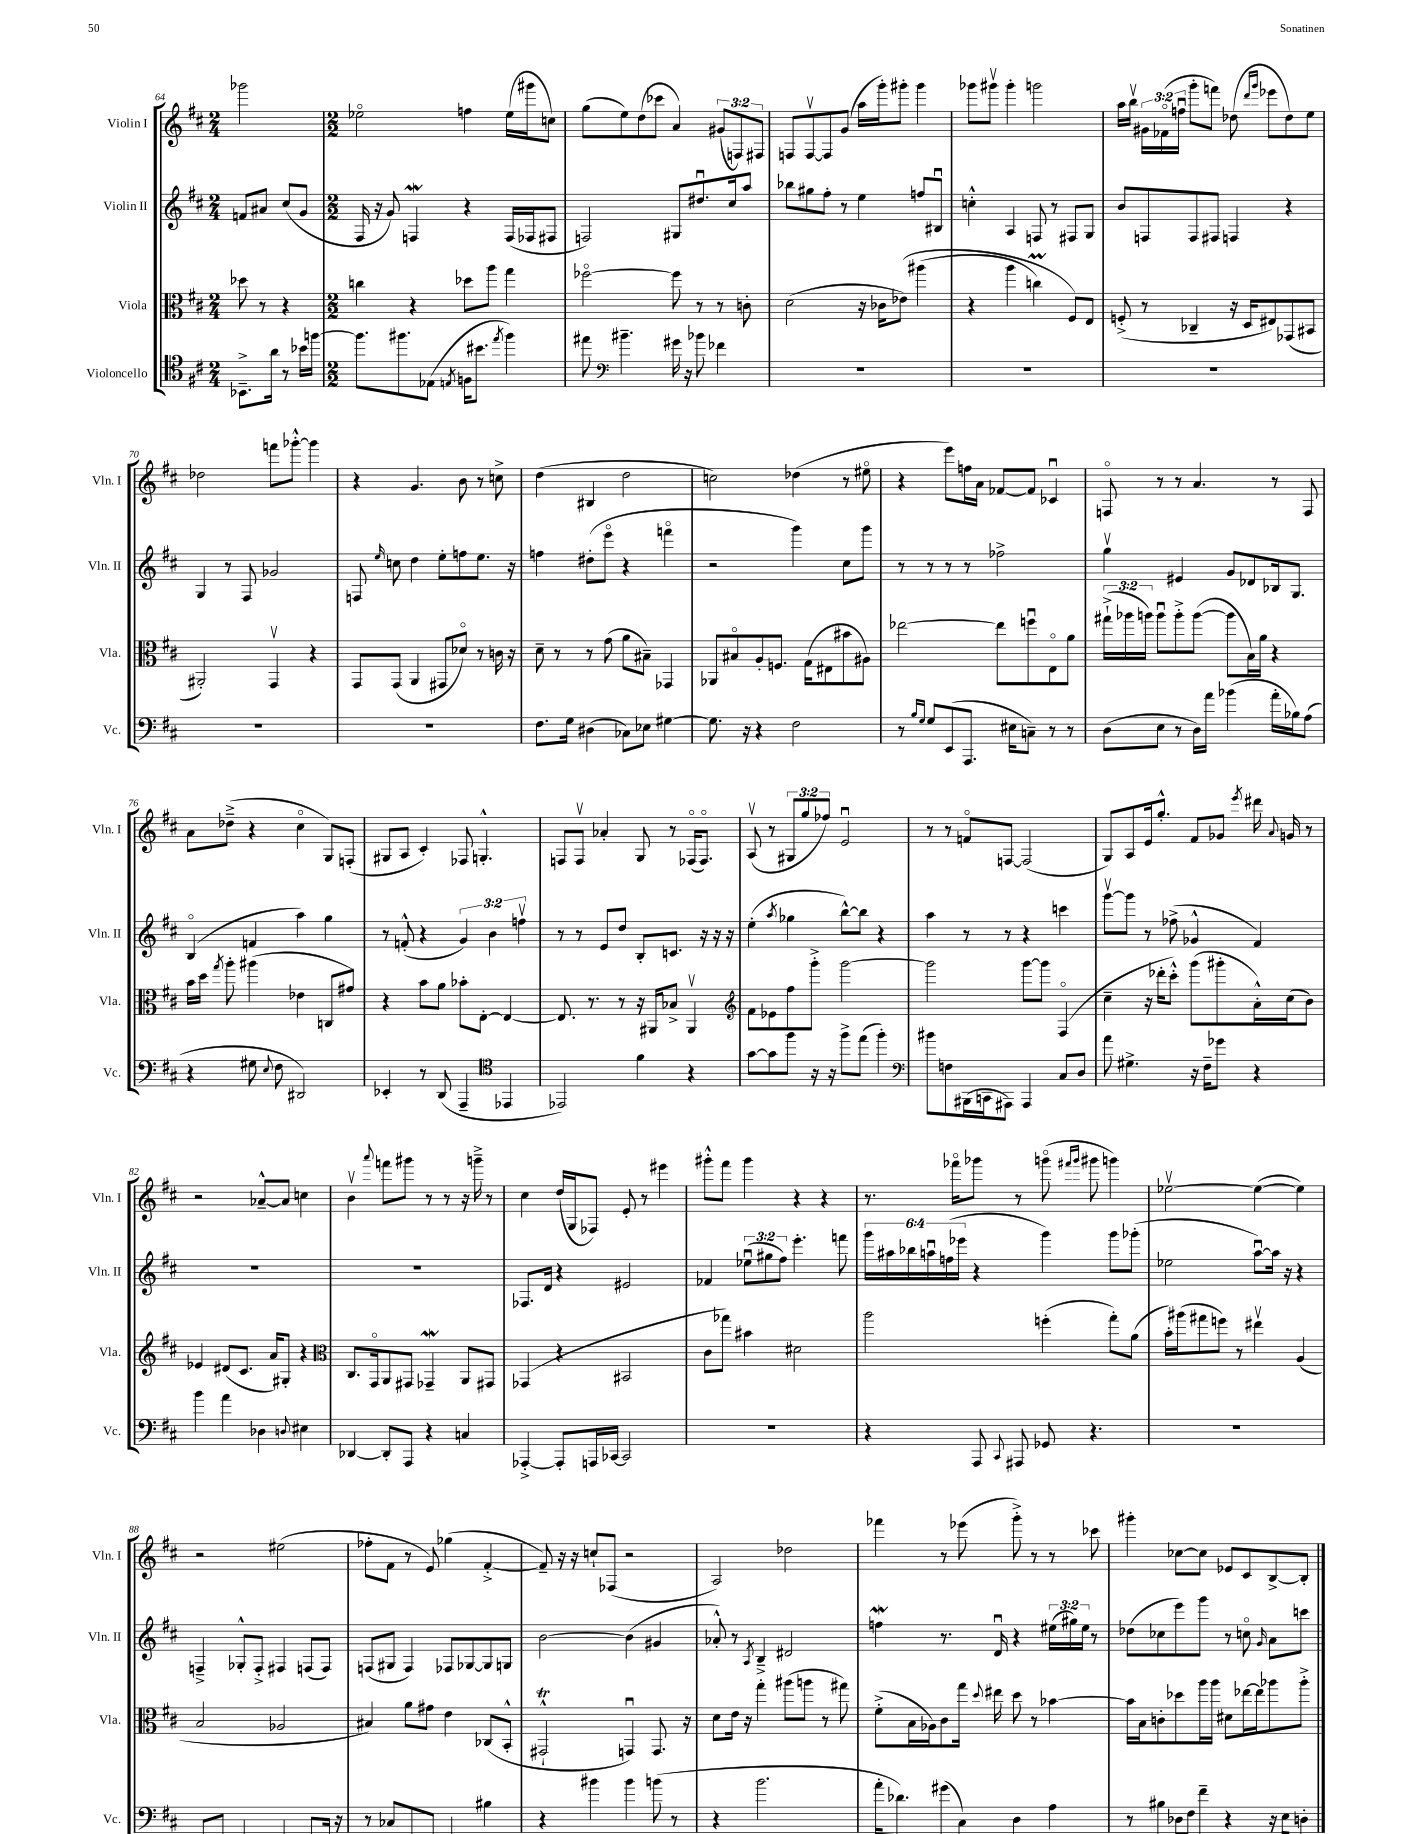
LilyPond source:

<<
\new StaffGroup <<
\new Staff = "s0" \with { instrumentName = "Violin I" shortInstrumentName = "Vln. I" } {
    \clef treble \key d \major \numericTimeSignature \time 2/4 \override Staff.TupletNumber.text = #tuplet-number::calc-fraction-text
    \autoBeamOff ges'''2 |
    \numericTimeSignature \time 2/2 ees''2\flageolet f''4 ees''16[( gis'''16 c''8]) |
    g''8[( e''8) d''8( ces'''8] a'4) \tuplet 3/2 { gis'8[( f8) fis8] } |
    f8[ f8~\upbow f8 g'8]( a''16[ g'''16-.) gis'''8]-. gis'''4 |
    ges'''8[ gis'''8]\upbow gis'''4-. g'''2 |
    a''16[ b''16]\upbow \tuplet 3/2 { gis'16[ fes'16\flageolet( f''16]\downbow } g'''8[-. f'''8]) des''8( \grace { d'''16[ g'''16] } ees'''8[ des''8) e''8] |
    des''2 f'''8[ ges'''8]~-.-^ ges'''4 |
    r4 g'4. b'8 r8 c''8-> |
    d''4( bis4 d''2 |
    c''2) des''4( r8 eis''8\flageolet |
    r4 e'''8[) f''16 a'16] fes'8[~ fes'8] ces'4\downbow |
    f8\flageolet r8 r8 a'4. r8 f8 |
    a'8[ des''8]--->( r4 cis''4\flageolet g8[) f8]-.( |
    gis8[ a8] cis'4-.) fes8 g4.-.-^ |
    f8[ f8]\upbow aes'4-. g8 r8 fes16[\flageolet( fes8.]\flageolet) |
    a8\upbow( r8 \tuplet 3/2 { gis8[ g''8 fes''8]) } e'2\downbow |
    r8 r8 f'8[\flageolet f8]~ f2( |
    g8[) a8 e'16 g''8.]-.-^ fis'8[ ges'8] \acciaccatura { e'''8 } dis'''16 \appoggiatura { a'8 } g'16 r8 |
    r2 aes'8[~---^ aes'8] c''4 |
    b'4\upbow \appoggiatura { a'''8 } f'''8[ gis'''8] r8 r8 r16 g'''16---> r8 |
    cis''4 d''16[( g16 fes8]) e'8-. r8 eis'''4 |
    gis'''8[-.-^ fis'''8] gis'''4 r4 r4 |
    r8. fes'''16[\flageolet ges'''8] r8 g'''8\flageolet( \grace { fis'''16[ g'''16] } gis'''8 g'''4) |
    ees''2~\upbow ees''4~( ees''4) |
    r2 eis''2( |
    fes''8[-. fis'8] r8 e'8) ges''4( fis'4~-.-> |
    fis'8--) r16 r16 c''8[-! fes8]( r2 |
    a2) des''2 |
    fes'''4 r8 ees'''8( g'''8-.->) r8 r8 ces'''8 |
    gis'''4-. ces''8[~ ces''8] ees'8[ cis'8 b8~-> b8]-. \bar "|." |
}
\new Staff = "s1" \with { instrumentName = "Violin II" shortInstrumentName = "Vln. II" } {
    \clef treble \key d \major \numericTimeSignature \time 2/4 \override Staff.TupletNumber.text = #tuplet-number::calc-fraction-text
    \autoBeamOff f'8[ ais'8] cis''8[( g'8] |
    \numericTimeSignature \time 2/2 fis16 r16 g'8) f4\mordent r4 f16[( fes16 fis8] |
    f2) gis8[ dis''8.\downbow cis''16 a''8] |
    bes''8[ gis''8 fis''8]-. r8 e''4 f''8[ bis8]\downbow |
    c''4-.-^ a4 f8 r8 fis8[ g8] |
    b'8[ f8 f8 fis8] f4 r4 |
    g4 r8 fis8 ges'2 |
    f8 \grace { e''16 } c''8 d''4 e''8[-. f''8 e''8.] r16 |
    f''4 dis''8[-.( e'''8]\flageolet r4 f'''4\flageolet |
    r2 g'''4) cis''8[ g'''8] |
    r8 r8 r8 r8 fes''2-> |
    g''4\upbow eis'4 g'8[ des'8 bes16 g8.] |
    b4\flageolet( f'4 a''4) g''4 |
    r8 f'8-.-^( r4 \tuplet 3/2 { g'4) b'4 f''4\upbow } |
    r8 r8 e'8[ d''8] b8[-. c'8.] r16 r16 r16 |
    e''4-.( \acciaccatura { a''8 } ges''4 b''8[~-^) b''8] r4 |
    a''4 r8 r8 r4 c'''4 |
    g'''8[~\upbow g'''8] r8 fes''8->( ges'4-^ fis'4) |
    R1 |
    R1 |
    fes8.[ d'16] r4 eis'2 |
    fes'4 \tuplet 3/2 { ees''8[\downbow( gis''8 fis''8]) } e'''4.-. f'''8 |
    \tuplet 6/4 { g'''16[ ais''16 bes''16 a''16\downbow f''16( ees'''16] } r4 g'''4) g'''8[ ges'''8]-.( |
    ees''2 a''8[~\downbow) a''16] r16 r4 |
    f4---> ges8[-.-^ f8]-.-> fis4 f8[( f8]) |
    f8[( gis8] f4) fes8[ ges8~ ges8 g8] |
    b'2~ b'4( gis'4 |
    aes'8-.-^) r8 \acciaccatura { a8 } b4---> dis'2 |
    f''4\mordent r8. d'16\downbow r4 \tuplet 3/2 { eis''16[( gis''16) eis''16] } r8 |
    des''8[( ces''8 e'''8) g'''8] r8 c''8\flageolet \grace { g'16 } a'8[ c'''8] \bar "|." |
}
\new Staff = "s2" \with { instrumentName = "Viola" shortInstrumentName = "Vla." } {
    \clef alto \key d \major \numericTimeSignature \time 2/4 \override Staff.TupletNumber.text = #tuplet-number::calc-fraction-text
    \autoBeamOff des''8 r8 r4 |
    \numericTimeSignature \time 2/2 c''4 r4 des''8[ a''8] g''4 |
    fes''2~\flageolet fes''8 r8 r8 c'8-. |
    d'2( r16 ces'16[ ees'8])\( ais''4( |
    r4 a''4 c''4\prall) fis8[\) e8] |
    f8-.->( r8 ces4-- r16 d16[ eis8) ges,8( bis,8] |
    ais,2-.) g,4\upbow r4 |
    g,8[ g,8]( a,4 gis,8[ des'8]\flageolet) r8 c'16 r16 |
    d'8-- r8 r8 g'8( a'8[ bis8]--) ges,4 |
    aes,8[ bis8\flageolet a8-. f8.] g16[( eis8 bis'8 ais8]) |
    ees''2~ ees''8[ f''8\downbow e8\flageolet a'8] |
    \tuplet 3/2 { gis''16[-!->( aes''16 a''16]) } a''8[\downbow a''8-.-> a''8]~( a''8[ b16) a'16] r4 |
    b'16[ d''16] \acciaccatura { g''8 } a''8-. ais''4( ees'4 c8[ gis'8]) |
    r4 b'8[ a'8] bes'8[-. e8]~-. e4~ |
    e8. r8. r8 r16 ais,16[ bes8]-> ais,4\upbow |
    \clef treble fis'8[ ees'8 fis''8 g'''8]-.-> g'''2~ |
    g'''2 g'''8[~ g'''8] fis4\flageolet( |
    cis''4-- r16 des'''16[-. cis'''8]-.-^) g'''8[( gis'''8-. a'16-.-^) cis''16( b'8]) |
    ees'4 dis'8[( cis'8.] a'16[) gis8]-. r4 |
    \clef alto cis8.[ g,16\flageolet a,8 gis,8] ges,4--\mordent a,8[ gis,8] |
    ges,4( r4 bis,2 |
    cis'8[ ges''8]) bis'4 dis'2 |
    a''2 f''4-.( g''8[-.) a'8]( |
    b'16[-.) ais''16( gis''8 f''8]) r8 eis''4\upbow a4( |
    b2 aes2 |
    bis4) a'8[ gis'8] e'4 ces8[( b,8]-.-^ |
    gis,2-!-^\trill g,4\downbow) g,8. r16 |
    d'8[ e'16] r16 g''4-. ais''8[( a''8] r8 gis''8) |
    fis'8[-.->( b16 aes16) cis'8 g''16] \appoggiatura { d''8 } eis''16 d''8 r8 bes'4~ |
    bes'16[ b16 c'8-. des''8 a''16 a''16] dis'8[ ees''16~ ees''16 aes''8 aes''8]-.-> \bar "|." |
}
\new Staff = "s3" \with { instrumentName = "Violoncello" shortInstrumentName = "Vc." } {
    \clef tenor \key d \major \numericTimeSignature \time 2/4
    \autoBeamOff bes,8.[---> a'16] r8 bes'16[ f''16]~ |
    \numericTimeSignature \time 2/2 f''8.[ fis''8. ees8]( \acciaccatura { e8 } f16[ bis'8.] \acciaccatura { e''8 } fis''4) |
    eis''8 \clef bass bis'4.-- gis'16 r16 bes'8 fes'4 |
    R1 |
    R1 |
    R1 |
    R1 |
    R1 |
    fis8.[ g16] dis4( ces8[) ees8] gis4~ |
    gis8. r16 r4 fis2 |
    r8 \grace { b16[ g16] } g8[ e,8( a,,8.] eis16[ c8]--) r8 r8 |
    d8[( e8] r8 d16[) a'16] bes'4( a'16[-. bes16) a8]( |
    r4 gis8 \appoggiatura { e8 } fis8 dis,2) |
    ees,4-. r8 d,8( a,,4-- \clef tenor ees,4 |
    ees,2) fis'4 r4 |
    g'8[~ g'8 fis''8] r16 r16 fis''8[-> e''8]( fis''4-.) |
    \clef bass bis'8[ f8 bis,,16( c,16 ais,,8]) ais,,4 cis8[ d8] |
    a'8 gis4.-> r16 fis16[-- ges'8] r4 |
    b'4 a'4 des4 \appoggiatura { d8 } eis4 |
    des,4~ des,8[-. a,,8] r4 c4 |
    aes,,4~-.-> aes,,8[-. a,,16 ces,16]~ ces,2 |
    R1 |
    r4 a,,8 \appoggiatura { cis,8 } ais,,8 ges,8 r4. |
    R1 |
    aes,,8[( c,8] bes,,4) a,,4 b,,8[( a,,16] r16 |
    r8 ces8[ aes,,8) ces,8] e,4 bis4 |
    r4 bis'4 bis'4 b'8( r8 |
    r4 b'2. |
    a'16[-. des'8.) gis'8( cis8]) d4 a4 |
    r8 bis8[ des16 fis16 fis'8]-- r4 r16 e16[ d8]-. \bar "|." |
}
>>
>>
\layout { \context { \Score currentBarNumber = #64 } }
